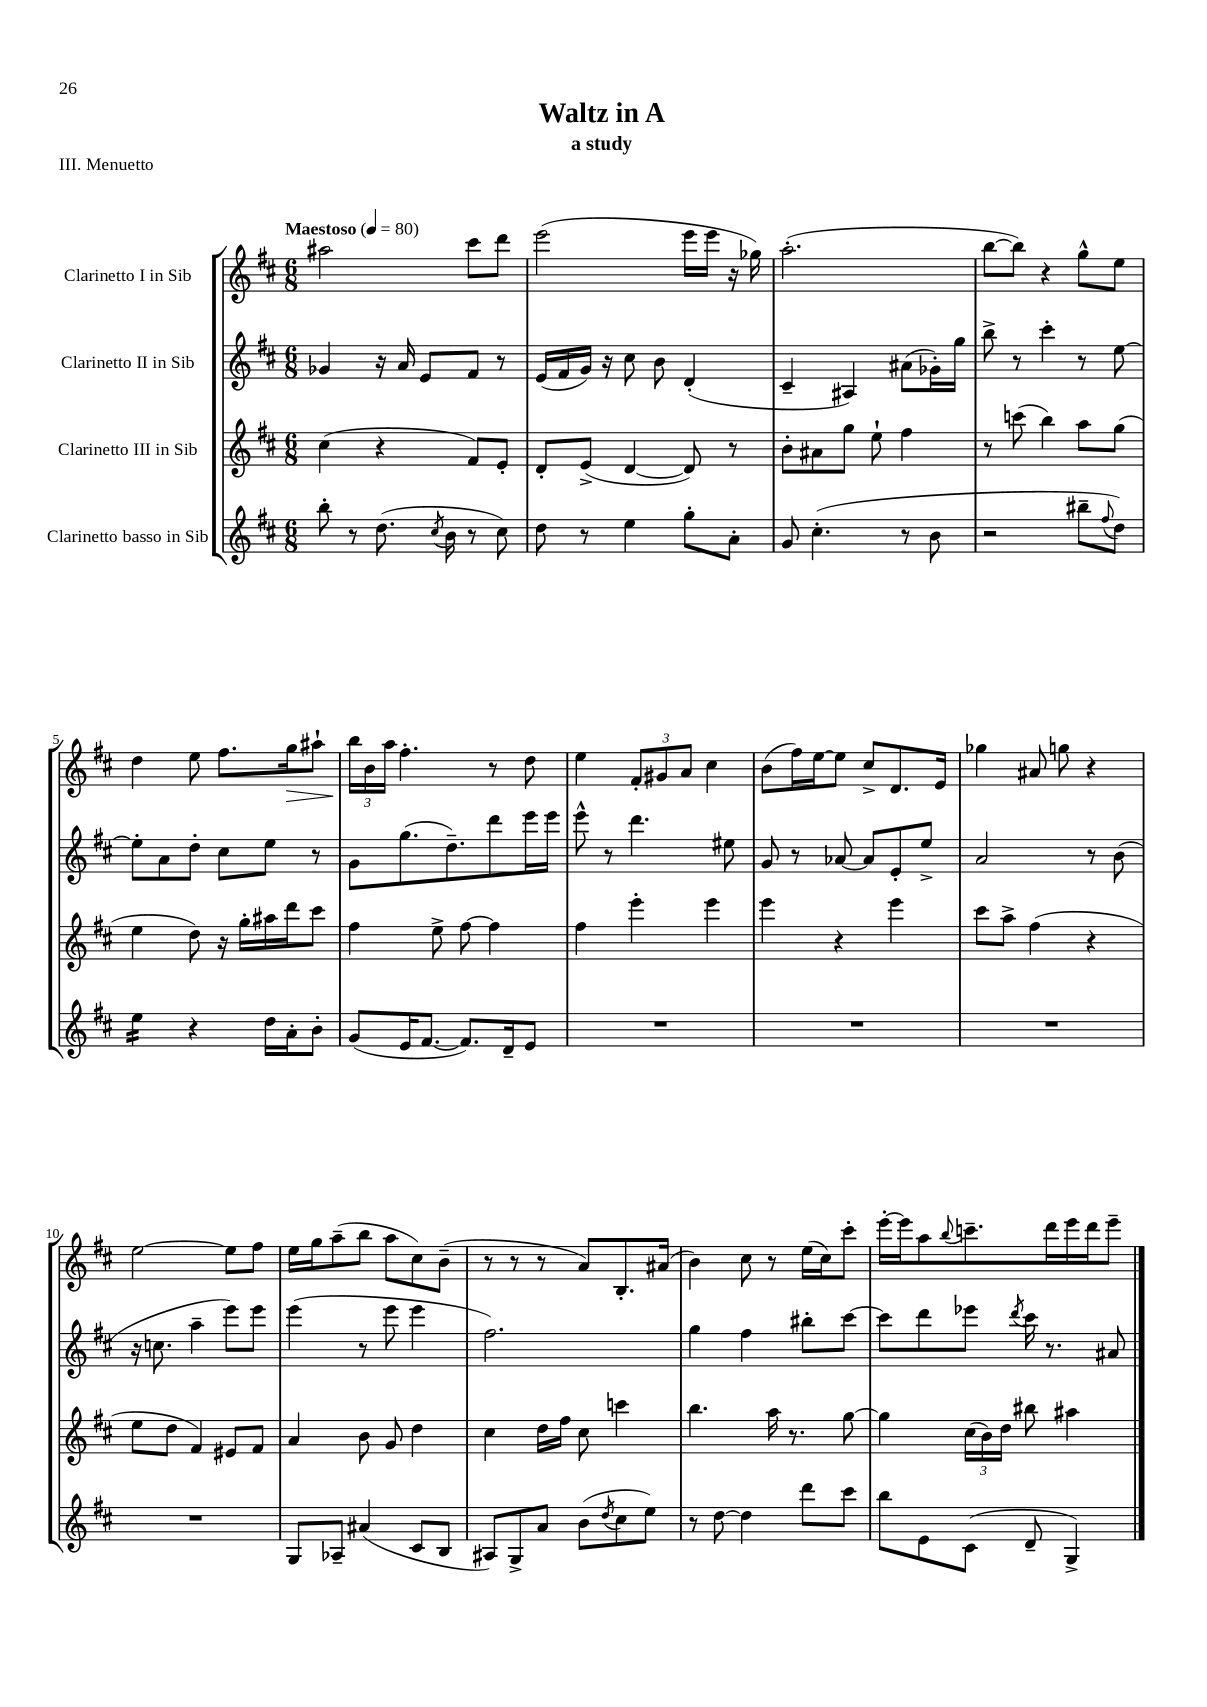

**kern	**kern	**kern	**kern
*staff4	*staff3	*staff2	*staff1
*clefG2	*clefG2	*clefG2	*clefG2
*k[f#c#]	*k[f#c#]	*k[f#c#]	*k[f#c#]
*M6/8	*M6/8	*M6/8	*M6/8
*MM80	*MM80	*MM80	*MM80
8bb'\	(4cc#\	4g-/	2aa#\
8r	.	.	.
(8.dd\	4r	16r	.
.	.	16a/	.
.	.	8e/L	.
8qcc#/	.	.	.
16b\	.	.	.
8r	8f#/L)	8f#/J	8ccc#\L
8cc#\)	8e'/J	8r	8ddd\J
=	=	=	=
8dd\	8d'/L	(16e/LL	(2eee\
.	.	16f#/	.
8r	(8e^/J	16g/JJ)	.
.	.	16r	.
4ee\	[4d/	8cc#\	.
.	.	8b\	.
8gg'\L	8d/])	(4d'/	16eee\LL
.	.	.	16eee\JJ
8a'\J	8r	.	16r
.	.	.	16gg-\)
=	=	=	=
8g/	8b'\L	4c#~/	(2.aa'\
(4.cc#'\	8a#\	.	.
.	8gg\J	4A#/)	.
.	8ee`\	.	.
8r	4ff#\	(8a#\L	.
8b\	.	16g-'\L)	.
.	.	16gg\JJ	.
=	=	=	=
2r	8r	8bb^\	[8bb\L
.	(8ccc\	8r	8bb\]J)
.	4bb\)	4ccc#'\	4r
8bb#~\L	8aa\L	8r	8gg^^\L
8qqff#/	.	.	.
8dd\J)	(8gg\J	[8ee\	8ee\J
=	=	=	=
4ee\	4ee\	8ee'\]L	4dd\
.	.	8a\	.
4r	8dd\)	8dd'\J	8ee\
.	16r	8cc#\L	8.ff#\L
.	16gg'\LL	.	.
16dd\LL	16aa#\	8ee\J	.
16a'\J	16ddd\J	.	16gg\k
8b'\J	8ccc#\J	8r	8aa#`\J
=	=	=	=
(8g/L	4ff#\	8g\L	24bb\LL
.	.	.	24b\
.	.	.	24aa\JJ
16e/K	.	(8.gg\	4.ff#'\
[8.f#/J	.	.	.
.	8ee^\	.	.
.	.	8.dd~\)	.
8.f#/]L)	[8ff#\	.	.
.	4ff#\]	8ddd\	8r
16d~/k	.	.	.
8e/J	.	16eee\L	8dd\
.	.	16eee\JJ	.
=	=	=	=
2.r	4ff#\	8eee^^\	4ee\
.	.	8r	.
.	4eee'\	4.ddd\	12f#'/L
.	.	.	12g#/
.	.	.	12a/J
.	4eee\	.	4cc#\
.	.	8ee#\	.
=	=	=	=
2.r	4eee\	8g/	(8b\L
.	.	8r	16ff#\L)
.	.	.	[16ee\J
.	4r	[8a-/	8ee\]J
.	.	8a-/]L	8cc#^/L
.	4eee\	8e'/	8.d/
.	.	8ee^/J	.
.	.	.	16e/Jk
=	=	=	=
2.r	8ccc#\L	2a/	4gg-\
.	8aa^\J	.	.
.	(4ff#\	.	8a#/
.	.	.	8gg\
.	4r	8r	4r
.	.	(8b\	.
=	=	=	=
2.r	8ee\L	16r	[2ee\
.	.	8.cc\	.
.	8dd\J	.	.
.	4f#/)	4aa~\	.
.	8e#/L	8eee\L)	8ee\]L
.	8f#/J	8eee\J	8ff#\J
=	=	=	=
8G/L	4a/	(4eee\	16ee\LL
.	.	.	16gg\J
8A-~/J	.	.	(8aa~\
(4a#/	8b\	8r	8bb\J
.	8g/	8eee\	8aa\L
8c#/L	4dd\	4eee\	8cc#\)
8B/J	.	.	(8b~\J
=	=	=	=
8A#/L)	4cc#\	2.ff#\)	8r
8G^/	.	.	8r
8a/J	16dd\LL	.	8r
.	16ff#\JJ	.	.
(8b\L	8cc#\	.	8a/L)
8qdd/	.	.	.
8cc#\	4ccc\	.	8.B'/
8ee\J)	.	.	.
.	.	.	(16a#/Jk
=	=	=	=
8r	4.bb\	4gg\	4b\)
[8dd\	.	.	.
4dd\]	.	4ff#\	8cc#\
.	16aa\	.	8r
.	8.r	.	.
8ddd\L	.	8bb#'\L	(16ee\LL
.	.	.	16cc#\J)
8ccc#\J	[8gg\	[8ccc#\J	8ccc#'\J
=	=	=	=
8bb\L	4gg\]	8ccc#\]L	[16eee'\LL
.	.	.	16eee\]J
8e\	.	8ddd\	8aa\
.	.	.	8qqbb/
(8c#\J	(24cc#\LL	8eee-\J	8.ccc~\
.	24b\)	.	.
.	24dd\JJ	.	.
.	.	8qddd/	.
8d~/	8bb#\	16ccc#\	.
.	.	8.r	16ddd\L
4G^/)	4aa#\	.	16eee\
.	.	.	16ddd\J
.	.	8a#/	8eee~\J
==	==	==	==
*-	*-	*-	*-
